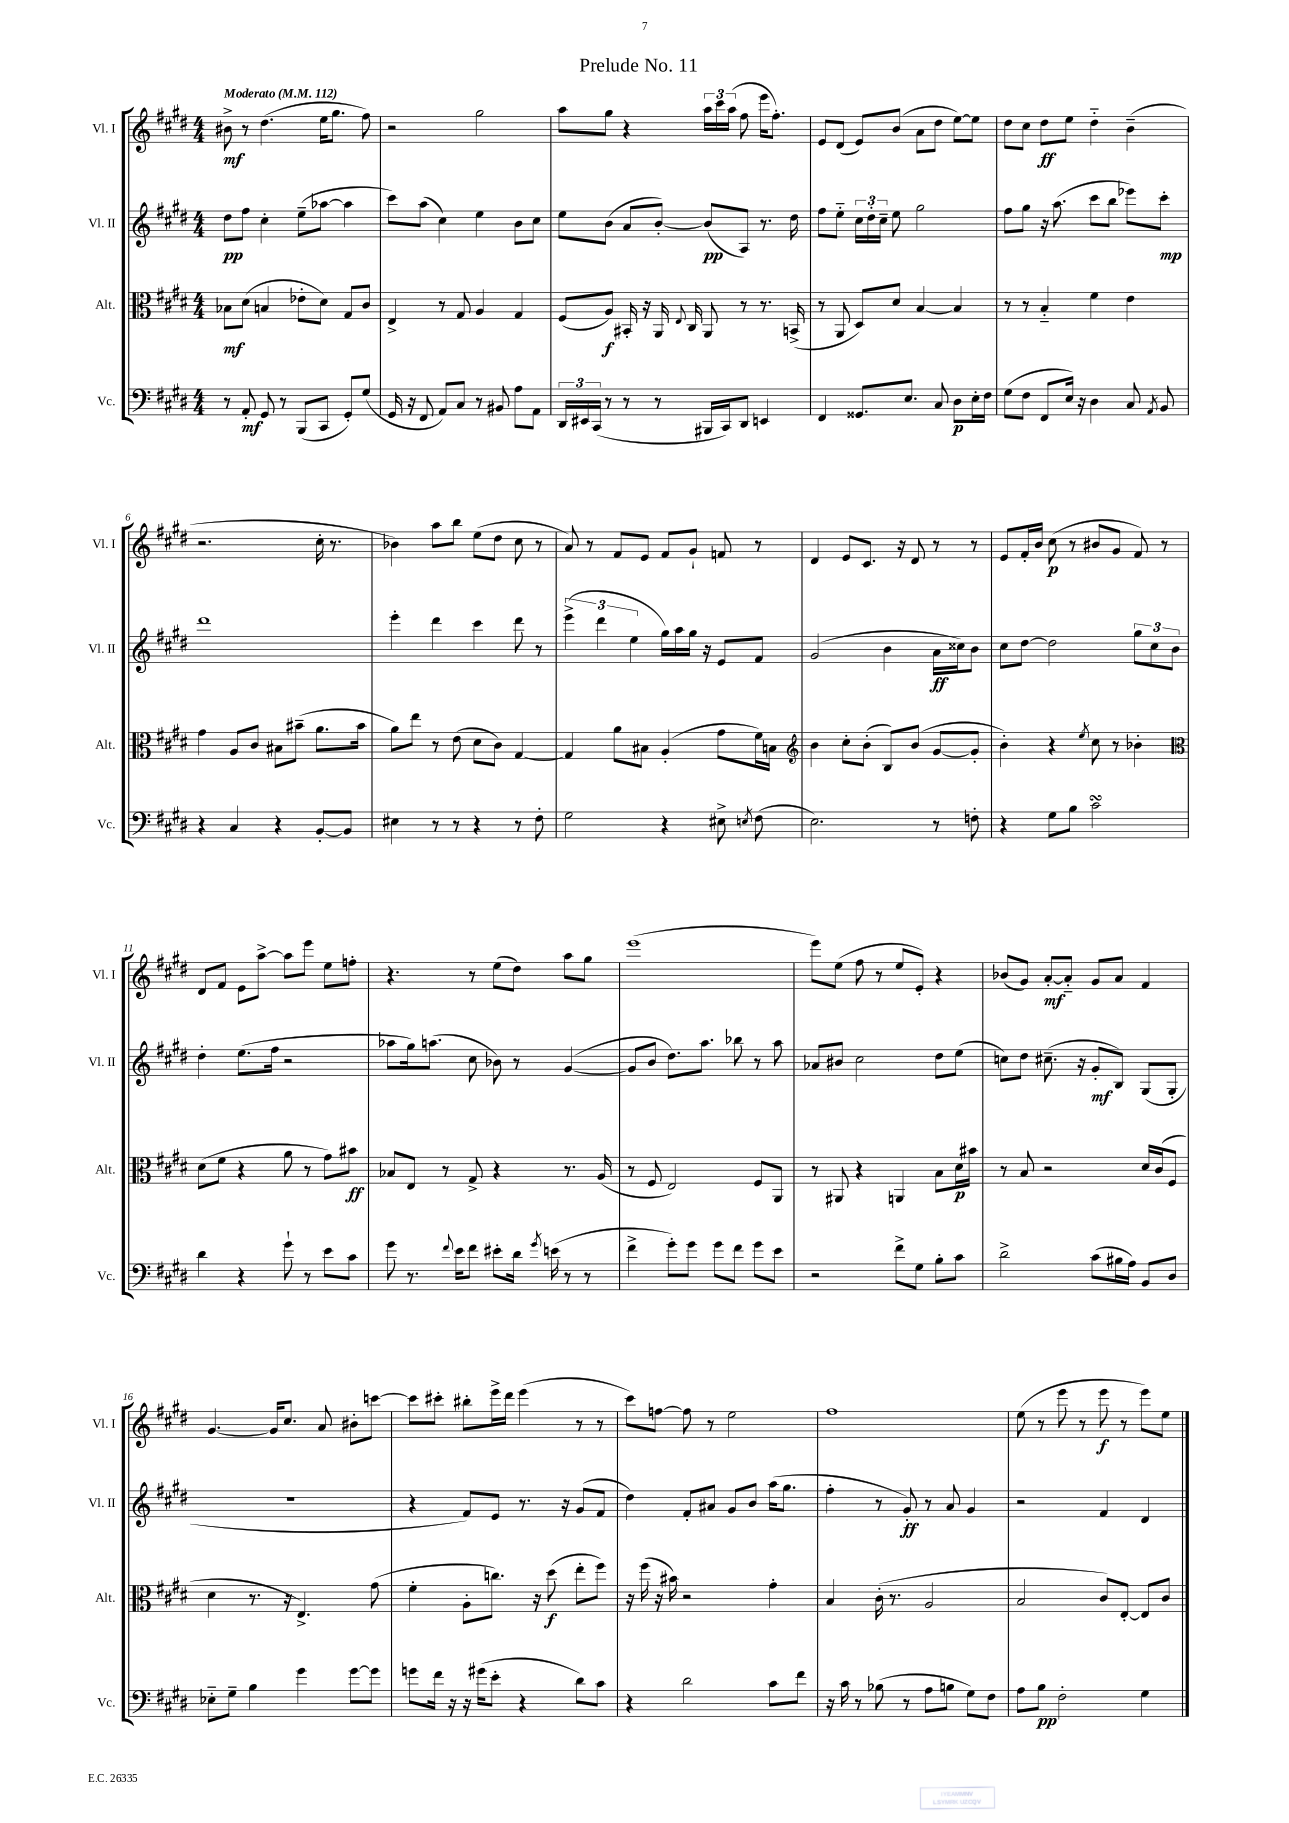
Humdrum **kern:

**kern	**dynam	**kern	**dynam	**kern	**dynam	**kern	**dynam
*part4	*part4	*part3	*part3	*part2	*part2	*part1	*part1
*staff4	*staff4	*staff3	*staff3	*staff2	*staff2	*staff1	*staff1
*I"Vc.	*	*I"Alt.	*	*I"Vl. II	*	*I"Vl. I	*
*I'Vc.	*	*I'Alt.	*	*I'Vl. II	*	*I'Vl. I	*
*clefF4	*	*clefC3	*	*clefG2	*	*clefG2	*
*k[f#c#g#d#]	*	*k[f#c#g#d#]	*	*k[f#c#g#d#]	*	*k[f#c#g#d#]	*
*M4/4	*	*M4/4	*	*M4/4	*	*M4/4	*
*MM112	*	*MM112	*	*MM112	*	*MM112	*
=1	=1	=1	=1	=1	=1	=1	=1
!	!	!	!	!	!	!LO:TX:a:B:t=Moderato	!
8r	.	8B-X\L	mf	8dd#\L	pp	8b#X^\	mf
8AA'/	mf	(8d#\J	.	8ff#\J	.	8r	.
8GG#/	.	4Bn/	.	4cc#'\	.	(4.dd#\	.
8r	.	.	.	.	.	.	.
(8BBB/L	.	8e-X'\L	.	(8ee~\L	.	.	.
8CC#/J	.	8d#\J)	.	[8aa-X\J	.	16ee\KL	.
.	.	.	.	.	.	8.gg#\J	.
8GG#'/L)	.	8G#/L	.	4aa-\]	.	.	.
(8G#/J	.	8c#/J	.	.	.	8ff#\)	.
=2	=2	=2	=2	=2	=2	=2	=2
16GG#/	.	4E^/	.	8ccc#\L)	.	2r	.
16r	.	.	.	.	.	.	.
8FF#/	.	.	.	(8aa\J	.	.	.
8AA/L)	.	8r	.	4cc#\)	.	.	.
8C#/J	.	8G#/	.	.	.	.	.
8r	.	4A/	.	4ee\	.	2gg#\	.
8BB#X/	.	.	.	.	.	.	.
8A\L	.	4G#/	.	8b\L	.	.	.
8AA\J	.	.	.	8cc#\J	.	.	.
=3	=3	=3	=3	=3	=3	=3	=3
24DD#/LL	.	(8F#/L	.	8ee\L	.	8aa\L	.
24EE#X/	.	.	.	.	.	.	.
(24CC#/JJ	.	.	.	.	.	.	.
8r	.	8A/J)	f	(8b\J	.	8gg#\J	.
8r	.	16BB#X'/	.	8a/L	.	4r	.
.	.	16r	.	.	.	.	.
8r	.	16AA/	.	[8b'/J)	.	.	.
.	.	8qqE/	.	.	.	.	.
.	.	16C#/	.	.	.	.	.
16BBB#X/LL	.	8AA/	.	(8b/L]	pp	24aa\LL	.
.	.	.	.	.	.	24ccc#\	.
16CC#/J)	.	.	.	.	.	.	.
.	.	.	.	.	.	(24aa\JJ	.
8DD#/J	.	8r	.	8A/J)	.	8ff#\	.
4EEn/	.	8.r	.	8.r	.	16eee\KL	.
.	.	.	.	.	.	8.ff#'\J)	.
.	.	(16BBn^/	.	16dd#\	.	.	.
=4	=4	=4	=4	=4	=4	=4	=4
4FF#/	.	8r	.	8ff#\L	.	8e/L	.
.	.	8AA/	.	8ee\J	.	(8d#/J	.
8.GG##X/L	.	8D#/L)	.	24cc#\LL	.	8e/L)	.
.	.	.	.	24dd#'\	.	.	.
.	.	.	.	24cc#~\JJ	.	.	.
.	.	8d#/J	.	8ee\	.	(8b/J	.
8.E/J	.	.	.	.	.	.	.
.	.	[4B/	.	2gg#\	.	8a\L	.
8C#/	.	.	.	.	.	8dd#\J	.
8D#\L	p	4B/]	.	.	.	[8ee\L)	.
16E'\L	.	.	.	.	.	8ee\J]	.
16F#\JJ	.	.	.	.	.	.	.
=5	=5	=5	=5	=5	=5	=5	=5
(8G#\L	.	8r	.	8ff#\L	.	8dd#\L	.
8F#\J	.	8r	.	8gg#\J	.	8cc#\J	.
8FF#/L	.	4B/	.	16r	.	8dd#\L	ff
.	.	.	.	(8.aa\	.	.	.
16E/Jk)	.	.	.	.	.	8ee\J	.
16r	.	.	.	.	.	.	.
4D#\	.	4f#\	.	8ccc#\L	.	4dd#\	.
.	.	.	.	8bb\J	.	.	.
8C#/	.	4e\	.	8eee-X\L)	.	(4b~\	.
8qAA/	.	.	.	.	.	.	.
8BB/	.	.	.	8ccc#'\J	mp	.	.
!!LO:LB:g=z
=6	=6	=6	=6	=6	=6	=6	=6
4r	.	4g#\	.	1ddd#	.	2.r	.
4C#/	.	8A/L	.	.	.	.	.
.	.	8c#/J	.	.	.	.	.
4r	.	8B#X\L	.	.	.	.	.
.	.	(8b#X~\J	.	.	.	.	.
[8BB'/L	.	8.a\L	.	.	.	16cc#'\	.
.	.	.	.	.	.	8.r	.
8BB/J]	.	.	.	.	.	.	.
.	.	16b#\Jk	.	.	.	.	.
=7	=7	=7	=7	=7	=7	=7	=7
4E#X\	.	8a\L)	.	4eee'\	.	4b-X\)	.
.	.	8ee\J	.	.	.	.	.
8r	.	8r	.	4ddd#\	.	8aa\L	.
8r	.	(8e\	.	.	.	8bb\J	.
4r	.	8d#\L	.	4ccc#\	.	(8ee\L	.
.	.	8c#\J)	.	.	.	8dd#\J	.
8r	.	[4G#/	.	8ddd#\	.	8cc#\	.
8F#'\	.	.	.	8r	.	8r	.
=8	=8	=8	=8	=8	=8	=8	=8
2G#\	.	4G#/]	.	(6eee^\	.	8a/)	.
.	.	.	.	.	.	8r	.
.	.	.	.	6ddd#\	.	.	.
.	.	8a\L	.	.	.	8f#/L	.
.	.	.	.	6ee\	.	.	.
.	.	8B#X\J	.	.	.	8e/J	.
4r	.	(4A'/	.	16gg#\LL)	.	8f#/L	.
.	.	.	.	16aa\	.	.	.
.	.	.	.	16gg#\JJ	.	8g#`/J	.
.	.	.	.	16r	.	.	.
8E#X^\	.	8g#\L	.	8e/L	.	8fn/	.
8qEn/	.	.	.	.	.	.	.
(8F#\	.	16f#\L)	.	8f#/J	.	8r	.
.	.	16Bn\JJ	.	.	.	.	.
=9	=9	=9	=9	=9	=9	=9	=9
*	*	*clefG2	*	*	*	*	*
2.E\)	.	4b\	.	(2g#/	.	4d#/	.
.	.	8cc#'\L	.	.	.	8e/L	.
.	.	(8b'\J	.	.	.	8.c#/J	.
.	.	8B/L)	.	4b\	.	.	.
.	.	.	.	.	.	16r	.
.	.	(8b/J	.	.	.	8d#/	.
8r	.	[8g#/L	.	16a\LL	ff	8r	.
.	.	.	.	16cc##X\J)	.	.	.
8Fn'\	.	8g#'/J]	.	8b\J	.	8r	.
=10	=10	=10	=10	=10	=10	=10	=10
4r	.	4b'\)	.	8cc#\L	.	8e/L	.
.	.	.	.	[8dd#\J	.	16f#'/L	.
.	.	.	.	.	.	16b/JJ	.
8G#\L	.	4r	.	2dd#\]	.	(8cc#\	p
8B\J	.	.	.	.	.	8r	.
.	.	8qee/	.	.	.	.	.
2c#sSSS\	.	8cc#\	.	.	.	8b#X/L	.
.	.	8r	.	.	.	8g#/J	.
.	.	4b-X'\	.	12gg#\L	.	8f#/)	.
.	.	.	.	12cc#\	.	.	.
.	.	.	.	.	.	8r	.
.	.	.	.	12b\J	.	.	.
!!LO:LB:g=z
=11	=11	=11	=11	=11	=11	=11	=11
*	*	*clefC3	*	*	*	*	*
4d#\	.	(8d#\L	.	4dd#'\	.	8d#/L	.
.	.	8f#\J	.	.	.	8f#/J	.
4r	.	4r	.	(8.ee\L	.	8e\L	.
.	.	.	.	.	.	[8aa^\J	.
.	.	.	.	16ff#\Jk	.	.	.
8g#`\	.	8a\	.	2r	.	8aa\L]	.
8r	.	8r	.	.	.	8eee\J	.
8e\L	.	8g#\L)	.	.	.	8ee\L	.
8c#\J	.	8b#X\J	ff	.	.	8ffn'\J	.
=12	=12	=12	=12	=12	=12	=12	=12
8g#\	.	8B-X/L	.	8aa-X\L	.	4.r	.
8.r	.	8E/J	.	16gg#\k)	.	.	.
.	.	.	.	(8.aan\J	.	.	.
.	.	8r	.	.	.	.	.
8qqf#/	.	.	.	.	.	.	.
16e\KL	.	.	.	.	.	.	.
8f#\J	.	8G#^/	.	8cc#\	.	8r	.
8e#X'\L	.	4r	.	8b-X\)	.	(8ee\L	.
16d#\Jk	.	.	.	8r	.	8dd#\J)	.
8qg#/	.	.	.	.	.	.	.
(16en\	.	.	.	.	.	.	.
8r	.	8.r	.	([4g#/	.	8aa\L	.
8r	.	.	.	.	.	8gg#\J	.
.	.	(16A/	.	.	.	.	.
=13	=13	=13	=13	=13	=13	=13	=13
4f#^\	.	8r	.	8g#/L]	.	(1eee	.
.	.	8F#/	.	8b/J	.	.	.
8g#'\L)	.	2E/)	.	8.dd#\L)	.	.	.
8g#\J	.	.	.	.	.	.	.
.	.	.	.	8.aa\J	.	.	.
8g#\L	.	.	.	.	.	.	.
8f#\J	.	.	.	8bb-X\	.	.	.
8g#\L	.	8F#/L	.	8r	.	.	.
8e\J	.	8AA/J	.	8aa\	.	.	.
=14	=14	=14	=14	=14	=14	=14	=14
2r	.	8r	.	8a-X/L	.	8eee\L)	.
.	.	8AA#X/	.	8b#X/J	.	(8ee\J	.
.	.	4r	.	2cc#\	.	8ff#\	.
.	.	.	.	.	.	8r	.
8f#^\L	.	4AAn/	.	.	.	8ee/L	.
8G#\J	.	.	.	.	.	8e'/J)	.
8B'\L	.	8B\L	.	8dd#\L	.	4r	.
8c#\J	.	16d#\L	p	(8ee\J	.	.	.
.	.	16b#X\JJ	.	.	.	.	.
=15	=15	=15	=15	=15	=15	=15	=15
2d#^\	.	8r	.	8ccn\L)	.	(8b-X/L	.
.	.	8B/	.	8dd#\J	.	8g#/J)	.
.	.	2r	.	(8.cc#X~\	.	[8a'/L	mf
.	.	.	.	.	.	8a/J]	.
.	.	.	.	16r	.	.	.
(8c#\L	.	.	.	8g#'/L	mf	8g#/L	.
16B#X\L	.	.	.	8B/J)	.	8a/J	.
16A\JJ)	.	.	.	.	.	.	.
8BB/L	.	16d#/LL	.	(8G#/L	.	4f#/	.
.	.	(16c#/J	.	.	.	.	.
8D#/J	.	8F#/J	.	8G#'/J	.	.	.
!!LO:LB:g=z
=16	=16	=16	=16	=16	=16	=16	=16
8E-X\L	.	4d#\	.	1r	.	[4.g#/	.
8G#~\J	.	.	.	.	.	.	.
4B\	.	8.r	.	.	.	.	.
.	.	.	.	.	.	16g#/KL]	.
.	.	16r	.	.	.	8.cc#/J	.
4g#\	.	4.E^/)	.	.	.	.	.
.	.	.	.	.	.	8a/	.
[8g#\L	.	.	.	.	.	8b#X'\L	.
8g#\J]	.	(8g#\	.	.	.	[8cccn\J	.
=17	=17	=17	=17	=17	=17	=17	=17
8gn\L	.	4f#'\	.	4r	.	8ccc\L]	.
16f#\Jk	.	.	.	.	.	8ccc#X'\J	.
16r	.	.	.	.	.	.	.
16r	.	8A'\L	.	8f#/L)	.	8bb#X'\L	.
(16g#X\KL	.	.	.	.	.	.	.
8e'\J	.	8.ccn\J)	.	8e/J	.	16eee^\L	.
.	.	.	.	.	.	16ddd#\JJ	.
4r	.	.	.	8.r	.	(4eee\	.
.	.	16r	.	.	.	.	.
.	.	(8dd#\	f	.	.	.	.
.	.	.	.	16r	.	.	.
8d#\L)	.	8ee'\L	.	(8g#/L	.	8r	.
8c#\J	.	8ff#\J)	.	8f#/J	.	8r	.
=18	=18	=18	=18	=18	=18	=18	=18
4r	.	16r	.	4dd#\)	.	8ccc#\L)	.
.	.	(16ff#\	.	.	.	.	.
.	.	16r	.	.	.	[8ffn\J	.
.	.	16b#X\)	.	.	.	.	.
2d#\	.	2r	.	8f#'/L	.	8ff\]	.
.	.	.	.	8a#X/J	.	8r	.
.	.	.	.	8g#/L	.	2ee\	.
.	.	.	.	8b/J	.	.	.
8c#\L	.	4g#'\	.	(16aa\KL	.	.	.
.	.	.	.	8.gg#\J	.	.	.
8f#\J	.	.	.	.	.	.	.
=19	=19	=19	=19	=19	=19	=19	=19
16r	.	4B/	.	4ff#'\	.	1ff#	.
16c#\	.	.	.	.	.	.	.
8r	.	.	.	.	.	.	.
(8B-X\	.	(16c#'\	.	8r	.	.	.
.	.	8.r	.	.	.	.	.
8r	.	.	.	8g#'/)	ff	.	.
8A\L	.	2A/	.	8r	.	.	.
8Bn\J	.	.	.	8a/	.	.	.
8G#\L)	.	.	.	4g#/	.	.	.
8F#\J	.	.	.	.	.	.	.
=20	=20	=20	=20	=20	=20	=20	=20
8A\L	.	2B/	.	2r	.	(8ee\	.
8B\J	pp	.	.	.	.	8r	.
2F#'\	.	.	.	.	.	8eee\	.
.	.	.	.	.	.	8r	.
.	.	8c#/L)	.	4f#/	.	8eee\	f
.	.	[8E'/J	.	.	.	8r	.
4G#\	.	8E/L]	.	4d#/	.	8eee\L)	.
.	.	8c#/J	.	.	.	8ee\J	.
==	==	==	==	==	==	==	==
*-	*-	*-	*-	*-	*-	*-	*-
